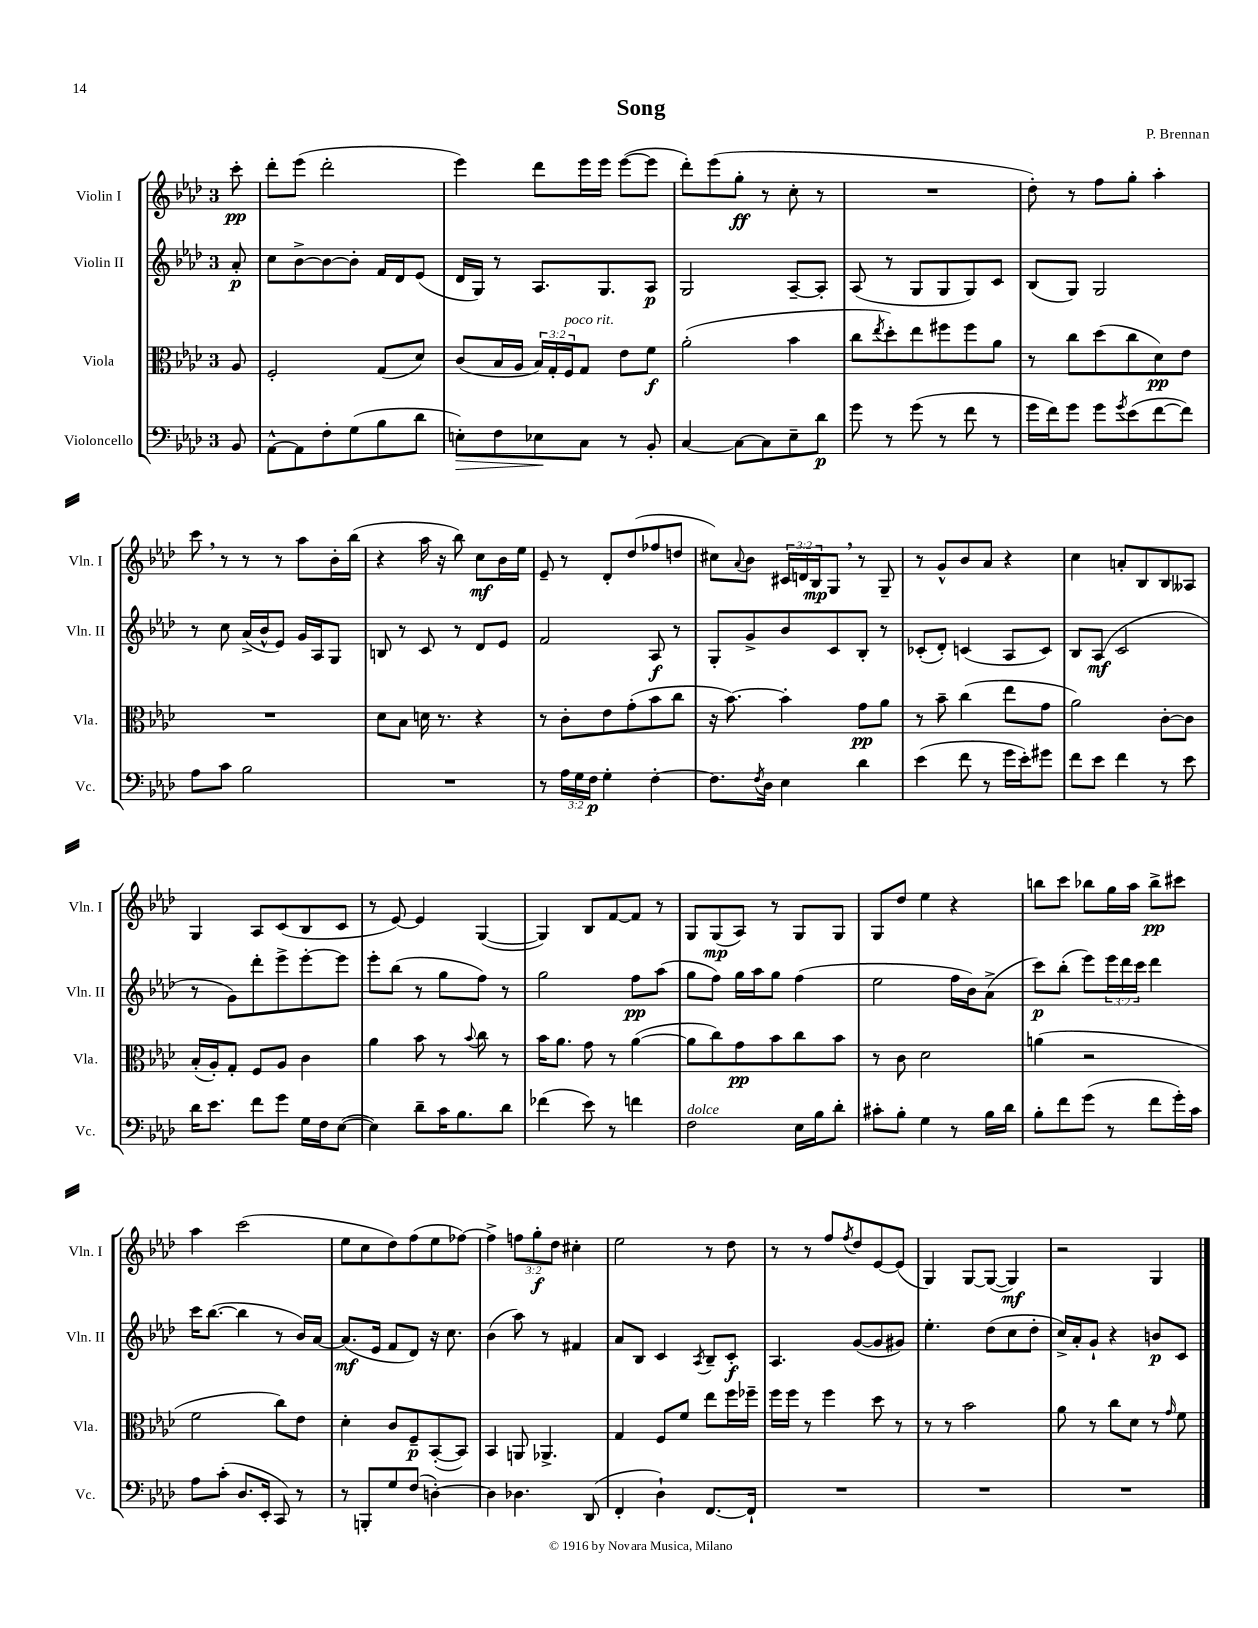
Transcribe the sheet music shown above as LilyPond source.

\header { title = "Song" composer = "P. Brennan" }
<<
\new StaffGroup <<
\new Staff = "s0" \with { instrumentName = "Violin I" shortInstrumentName = "Vln. I" } {
    \clef treble \key aes \major \once \override Staff.TimeSignature.style = #'single-digit \time 3/4 \override Staff.TupletNumber.text = #tuplet-number::calc-fraction-text \partial 8
    c'''8-.\pp |
    des'''8-. ees'''8( des'''2-. |
    ees'''4) des'''8 ees'''16 ees'''16 ees'''8~( ees'''8 |
    des'''8-.) ees'''8( g''8-.\ff r8 c''8-. r8 |
    R2. |
    des''8-.) r8 f''8 g''8-. aes''4-. |
    c'''8 \breathe r8 r8 r8 aes''8 bes'16-. bes''16( |
    r4 aes''16 r16 bes''8) c''8\mf bes'16 ees''16 |
    ees'8-- r8 des'8-. des''8( fes''8 d''8 |
    cis''8) \appoggiatura { aes'8 } bes'8 \tuplet 3/2 { cis'16 d'16 bes16\mp } g8 \breathe r8 g8-- |
    r8 g'8-^ bes'8 aes'8 r4 |
    c''4 a'8-. bes8 bes8 aeses8 |
    g4 aes8 c'8( bes8 c'8 |
    r8 ees'8~) ees'4 g4~( |
    g4) bes8 f'8~ f'8 r8 |
    g8 g8\mp( aes8) r8 g8 g8 |
    g8 des''8 ees''4 r4 |
    b''8 c'''8 bes''8 g''16 aes''16 bes''8->\pp cis'''8 |
    aes''4 c'''2( |
    ees''8 c''8 des''8) f''8( ees''8 fes''8~) |
    fes''4-> \tuplet 3/2 { f''8 g''8-.\f des''8 } cis''4-. |
    ees''2 r8 des''8 |
    r8 r8 f''8 \acciaccatura { f''8 } des''8 ees'8~ ees'8( |
    g4) g8~ g8~( g4\mf) |
    r2 g4 \bar "|." |
}
\new Staff = "s1" \with { instrumentName = "Violin II" shortInstrumentName = "Vln. II" } {
    \clef treble \key aes \major \once \override Staff.TimeSignature.style = #'single-digit \time 3/4 \override Staff.TupletNumber.text = #tuplet-number::calc-fraction-text \partial 8
    aes'8-.\p |
    c''8 bes'8~-> bes'8~ bes'8-. f'16 des'16 ees'8( |
    des'16 g16) r8 aes8. g8. aes8\p |
    g2 aes8~-- aes8-. |
    aes8( r8 g8 g8 g8) c'8 |
    bes8( g8) g2 |
    r8 c''8 aes'16->( bes'16-^ ees'8) g'16 aes16 g8 |
    b8 r8 c'8 r8 des'8 ees'8 |
    f'2 aes8\f r8 |
    g8-. g'8-> bes'8 c'8 bes8-. r8 |
    ces'8-.( des'8-.) c'4( aes8 c'8) |
    bes8 aes8\mf( c'2 |
    r8 g'8) des'''8-. ees'''8-> ees'''8~-. ees'''8 |
    ees'''8-. bes''8( r8 g''8 f''8) r8 |
    g''2 f''8\pp aes''8( |
    g''8 f''8) g''16 aes''16 g''8 f''4( |
    ees''2 f''16 bes'16) aes'8->( |
    c'''8\p) bes''8-.( ees'''8) \tuplet 3/2 { ees'''16 des'''16 c'''16 } des'''4 |
    c'''16 bes''8.~( bes''4 r8 bes'16) aes'16~ |
    aes'8.\mf( ees'16 f'8 des'8) r16 c''8. |
    bes'4( aes''8) r8 fis'4 |
    aes'8 bes8 c'4 \acciaccatura { aes8 } bes8-- c'8-.\f |
    aes4. g'8~( g'8 gis'8) |
    ees''4.-. des''8( c''8 des''8-. |
    c''16->) aes'16-. g'8-! r4 b'8\p c'8 \bar "|." |
}
\new Staff = "s2" \with { instrumentName = "Viola" shortInstrumentName = "Vla." } {
    \clef alto \key aes \major \once \override Staff.TimeSignature.style = #'single-digit \time 3/4 \override Staff.TupletNumber.text = #tuplet-number::calc-fraction-text \partial 8
    aes8 |
    f2-. g8( des'8) |
    c'8( bes16 aes16 \tuplet 3/2 { bes16) g16-. f16^\markup { \italic "poco rit." } } g8 ees'8 f'8\f |
    aes'2-.( bes'4 |
    c''8 \acciaccatura { ees''8 } des''8-.) ees''8 fis''8 fis''8 aes'8 |
    r8 c''8 des''8( c''8 des'8\pp) ees'8 |
    R2. |
    des'8 bes8 d'16 r8. r4 |
    r8 c'8-. ees'8 g'8-.( bes'8 c''8 |
    r16 bes'8.~) bes'4-. g'8\pp aes'8 |
    r8 bes'8-- c''4( ees''8 g'8 |
    aes'2) c'8~-. c'8 |
    bes16-.( aes16-.) g8-. f8 aes8 c'4 |
    aes'4 bes'8 r8 \appoggiatura { bes'8 } c''8 r8 |
    bes'16 aes'8. g'8 r8 aes'4~( |
    aes'8 c''8) g'8\pp bes'8 c''8 bes'8 |
    r8 c'8 des'2 |
    a'4( r2 |
    f'2 c''8) ees'8 |
    des'4-. c'8 f8--\p bes,8~-.( bes,8) |
    bes,4 a,8 aes,4.-> |
    g4 f8 f'8 ees''8 f''16 fes''16-- |
    f''16 f''16 r8 f''4 des''8 r8 |
    r8 r8 bes'2 |
    aes'8 r8 c''8 des'8 r8 \grace { g'16 } f'8 \bar "|." |
}
\new Staff = "s3" \with { instrumentName = "Violoncello" shortInstrumentName = "Vc." } {
    \clef bass \key aes \major \once \override Staff.TimeSignature.style = #'single-digit \time 3/4 \override Staff.TupletNumber.text = #tuplet-number::calc-fraction-text \partial 8
    bes,8 |
    aes,8~-^ aes,8 f8-. g8( bes8 des'8 |
    e8-.\>) f8 ees8\! c8 r8 bes,8-. |
    c4~ c8~ c8 ees8-- des'8\p |
    g'8 r8 g'8( r8 f'8 r8 |
    g'16 f'16) g'8 g'8 \acciaccatura { g'8 } ees'8( f'8~ f'8) |
    aes8 c'8 bes2 |
    R2. |
    r8 \tuplet 3/2 { aes16 g16 f16\p } g4-. f4~-. |
    f8. \acciaccatura { f8 } des16 ees4 des'4 |
    ees'4( f'8 r8 g'16 ees'16-.) gis'8 |
    f'8 ees'8 f'4 r8 ees'8 |
    des'16 ees'8. f'8 g'8 g16 f16 ees8~( |
    ees4) des'8-- c'16 bes8. des'8 |
    fes'4( ees'8) r8 f'4 |
    f2^\markup { \italic "dolce" } ees16 bes16 des'8-. |
    cis'8-. bes8-. g4 r8 bes16 des'16 |
    bes8-. f'8 g'8( r8 f'8 g'16-.) c'16 |
    aes8 c'8-.( des8. ees,16-. c,8) r8 |
    r8 b,,8-. g8 f8( d4~-.) |
    d4 des4. des,8( |
    f,4-. des4-!) f,8.~ f,16-! |
    R2. |
    R2. |
    R2. \bar "|." |
}
>>
>>
\layout { \context { \Score \remove "Bar_number_engraver" } }
